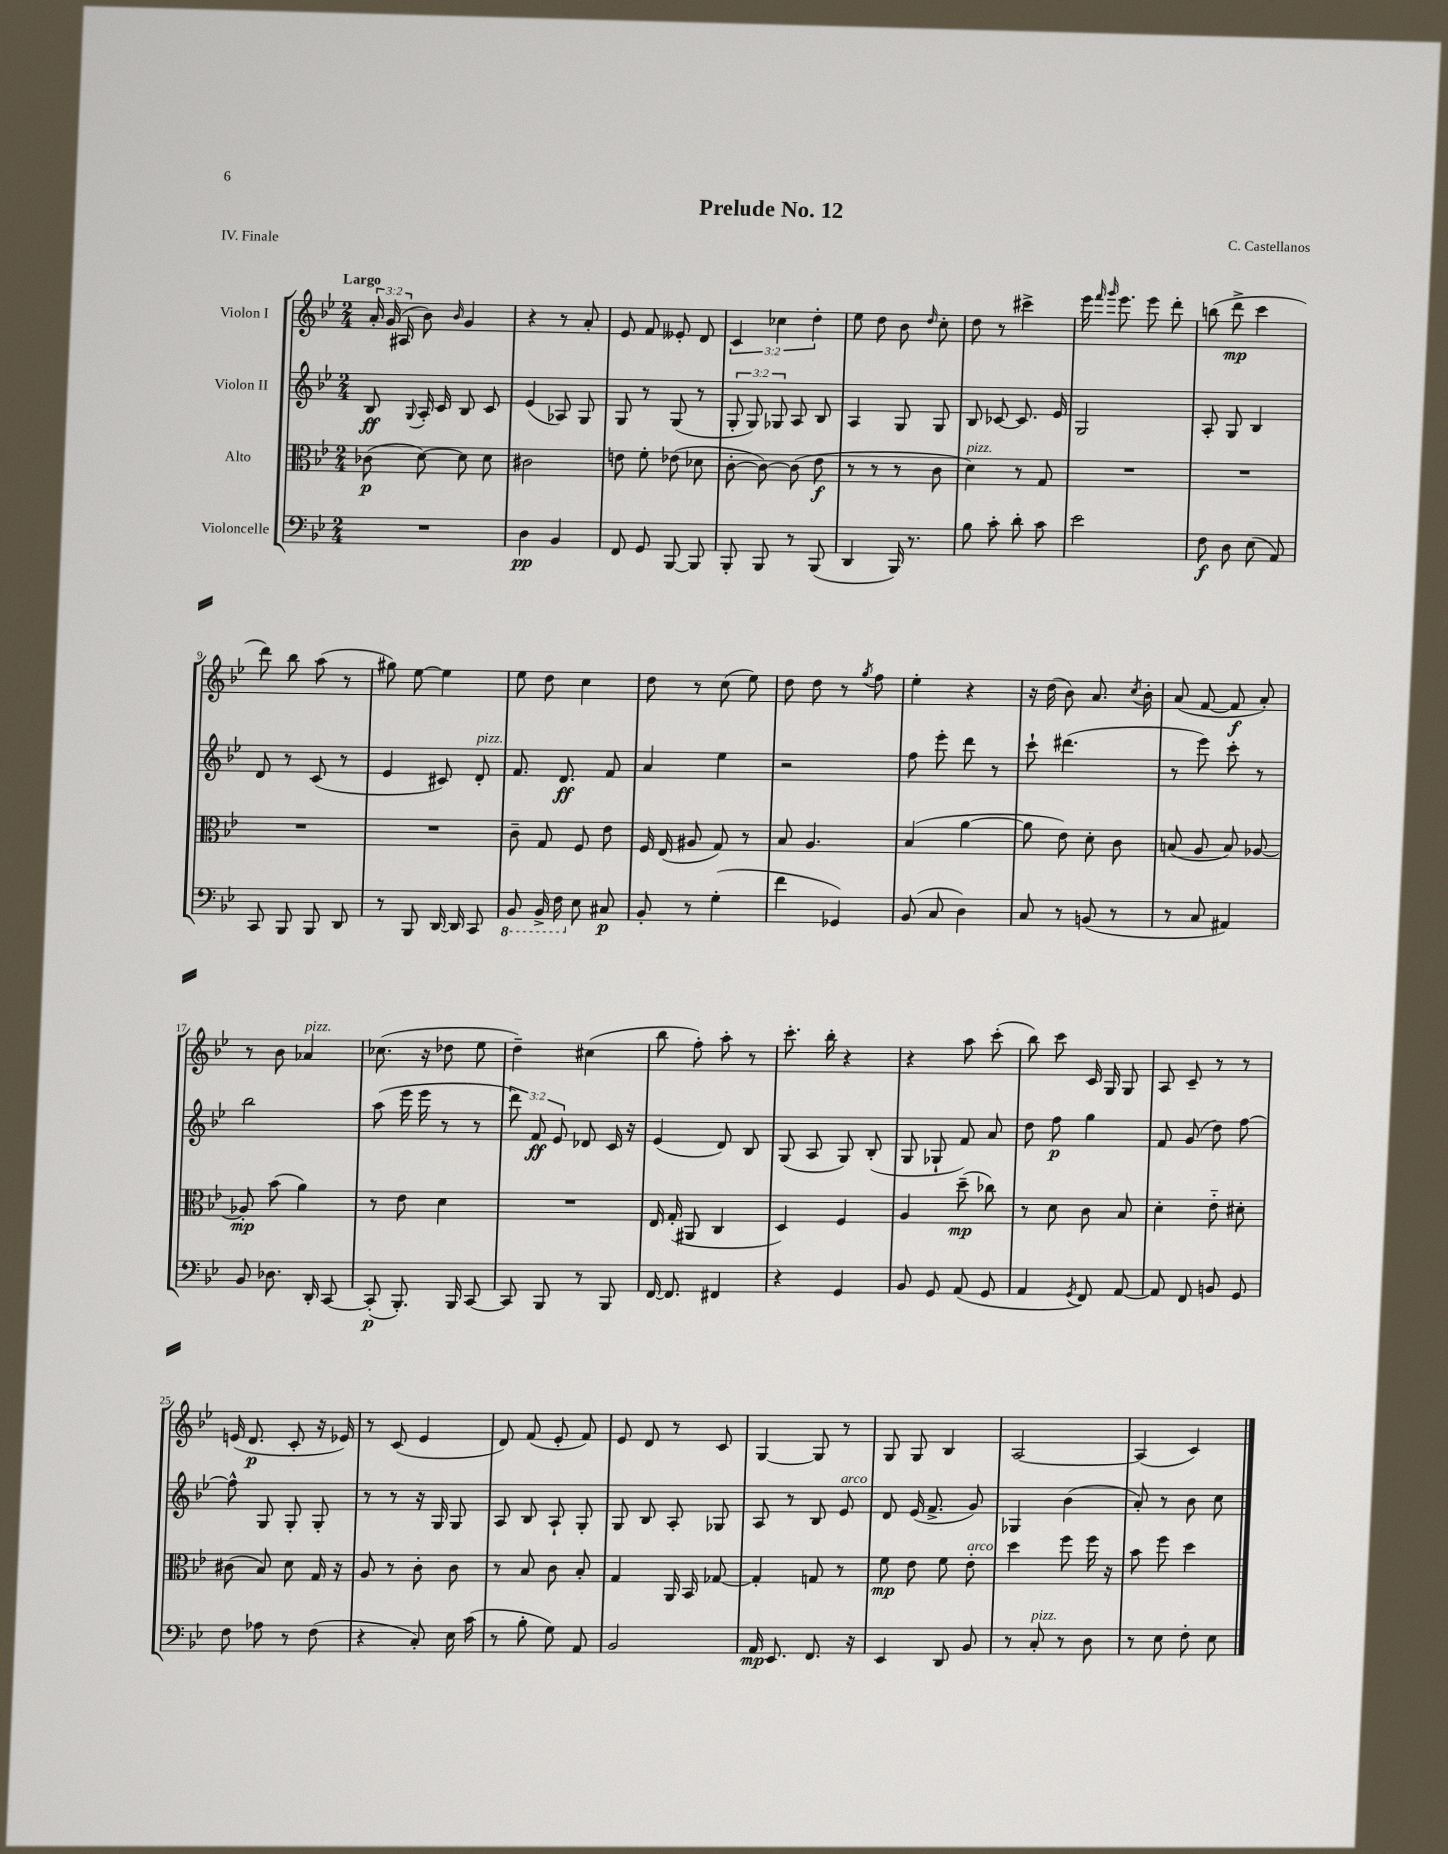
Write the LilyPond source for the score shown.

\header { title = "Prelude No. 12" composer = "C. Castellanos" piece = "IV. Finale" }
<<
\new StaffGroup <<
\new Staff = "s0" \with { instrumentName = "Violon I" } {
    \clef treble \key bes \major \numericTimeSignature \time 2/4 \override Staff.TupletNumber.text = #tuplet-number::calc-fraction-text \tempo "Largo"
    \autoBeamOff \tuplet 3/2 { a'16-. g'16( ais16 } bes'8) \grace { bes'16 } g'4 |
    r4 r8 a'8-. |
    ees'8 f'8 eeses'8-. d'8 |
    \tuplet 3/2 { c'4 ces''4 d''4-. } |
    ees''8 d''8 bes'8 \grace { d''16 } c''8-. |
    d''8 r8 cis'''4-> |
    ees'''16 \grace { f'''16 g'''16 } ees'''8. ees'''8 d'''8-. |
    b''8( d'''8->\mp c'''4 |
    d'''8) bes''8 a''8( r8 |
    gis''8) ees''8~ ees''4 |
    ees''8 d''8 c''4 |
    d''8 r8 c''8( ees''8) |
    d''8 d''8 r8 \acciaccatura { g''8 } f''8 |
    ees''4-. r4 |
    r16 d''16( bes'8) a'8. \acciaccatura { c''8 } bes'16-. |
    a'8( f'8~ f'8\f a'8-.) |
    r8 bes'8 aes'4^\markup { \italic "pizz." } |
    ces''8.( r16 des''8 ees''8 |
    d''4--) cis''4( |
    bes''8 f''8-.) a''8-. r8 |
    c'''8.-. bes''16-. r4 |
    r4 a''8 c'''8-.( |
    bes''8) c'''8 c'16 g16 g8 |
    a8 c'8-- r8 r8 |
    e'16( d'8.\p c'8-. r16 ees'16) |
    r8 c'8( ees'4 |
    d'8) f'8( ees'8-. f'8) |
    ees'8 d'8 r8 c'8 |
    g4~ g8 r8 |
    g8 g8 bes4 |
    a2~ |
    a4( c'4) \bar "|." |
}
\new Staff = "s1" \with { instrumentName = "Violon II" } {
    \clef treble \key bes \major \numericTimeSignature \time 2/4 \override Staff.TupletNumber.text = #tuplet-number::calc-fraction-text
    \autoBeamOff bes8\ff \appoggiatura { g8 } a16-. c'16 bes8 c'8 |
    ees'4( aes8) g8 |
    g8 r8 g8( r8 |
    \tuplet 3/2 { g8-. g8) ges8 } a8 bes8 |
    a4 g8 g8 |
    bes8 ces'8~ ces'8. ees'16 |
    g2 |
    a8-. g8 bes4 |
    d'8 r8 c'8( r8 |
    ees'4 cis'8) d'8-.^\markup { \italic "pizz." } |
    f'8. d'8.\ff f'8 |
    a'4 ees''4 |
    r2 |
    f''8 ees'''8-. d'''8 r8 |
    c'''8-! dis'''4.( |
    r8 ees'''8) c'''8-. r8 |
    bes''2 |
    a''8( ees'''16 ees'''16 r8 r8 |
    \tuplet 3/2 { d'''8) f'8\ff ees'8 } des'8 c'16 r16 |
    ees'4( d'8) bes8 |
    g8( a8 g8) bes8-.( |
    g8 ges8-! f'8) a'8 |
    d''8 f''8\p g''4 |
    f'8 g'8( d''8) f''8~ |
    f''8-^ g8 g8-. g8-. |
    r8 r8 r16 g16 g8 |
    a8 bes8 a8-! g8-. |
    g8 bes8 a8-. ges8 |
    a8 r8 bes8 ees'8^\markup { \italic "arco" } |
    d'8 ees'16( f'8.-> g'8) |
    ges4 bes'4( |
    a'8-.) r8 bes'8 c''8 \bar "|." |
}
\new Staff = "s2" \with { instrumentName = "Alto" } {
    \clef alto \key bes \major \numericTimeSignature \time 2/4
    \autoBeamOff ces'8\p( d'8~) d'8 d'8 |
    cis'2 |
    e'8 f'8-. ees'8( des'8 |
    c'8~-. c'8~) c'8( ees'8\f |
    r8 r8 r8 c'8 |
    d'4^\markup { \italic "pizz." }) r8 g8 |
    R2 |
    R2 |
    R2 |
    R2 |
    c'8-- g8 f8 ees'8 |
    f16 ees16( ais8 g8) r8 |
    bes8 a4. |
    bes4( a'4~ |
    a'8 ees'8) d'8-. c'8 |
    b8( a8 b8) aes8~ |
    aes8-.\mp bes'8( a'4) |
    r8 ees'8 d'4 |
    R2 |
    ees16 g16-.( ais,8 c4 |
    d4) f4 |
    a4 d''8--\mp( ces''8) |
    r8 d'8 c'8 bes8 |
    d'4-. ees'8-_ dis'8-. |
    cis'8( bes8) d'8 g16 r16 |
    a8 r8 c'8-. c'8 |
    r8 bes8 c'8 bes8-. |
    g4 a,16 bes,16 ges8~ |
    ges4-. g8 r8 |
    f'8\mp ees'8 f'8 ees'8-.^\markup { \italic "arco" } |
    d''4 f''8 f''16 r16 |
    bes'8 f''8 d''4 \bar "|." |
}
\new Staff = "s3" \with { instrumentName = "Violoncelle" } {
    \clef bass \key bes \major \numericTimeSignature \time 2/4
    \autoBeamOff R2 |
    d4\pp bes,4 |
    f,8 g,8 bes,,8~ bes,,8 |
    bes,,8-. bes,,8 r8 bes,,8( |
    d,4 bes,,16) r8. |
    bes8 c'8-. d'8-. c'8 |
    ees'2 |
    f8\f d8 ees8( a,8) |
    c,8 bes,,8 bes,,8 d,8 |
    r8 bes,,8 d,16~ d,16 c,8 |
    \ottava #-1 bes,,8 bes,,16-> f,16 \ottava #0 ees8 cis8\p |
    bes,8-. r8 g4-.( |
    f'4 ges,4) |
    bes,8( c8 d4) |
    c8 r8 b,8( r8 |
    r8 c8 ais,4) |
    bes,8 des8. d,16-. c,8~ |
    c,8-.\p( bes,,8.-.) bes,,16 c,8~ |
    c,8 bes,,8 r8 bes,,8 |
    f,16~ f,8. fis,4 |
    r4 g,4 |
    bes,8 g,8 a,8( g,8 |
    a,4 \acciaccatura { g,8 } f,8) a,8~ |
    a,8 f,8 b,8 g,8 |
    f8 aes8 r8 f8( |
    r4 c8-.) ees16 c'16( |
    r8 bes8-. g8) a,8 |
    bes,2 |
    a,16\mp ees,8. f,8. r16 |
    ees,4 d,8 bes,8 |
    r8 c8-.^\markup { \italic "pizz." } r8 d8 |
    r8 ees8 f8-. ees8 \bar "|." |
}
>>
>>
